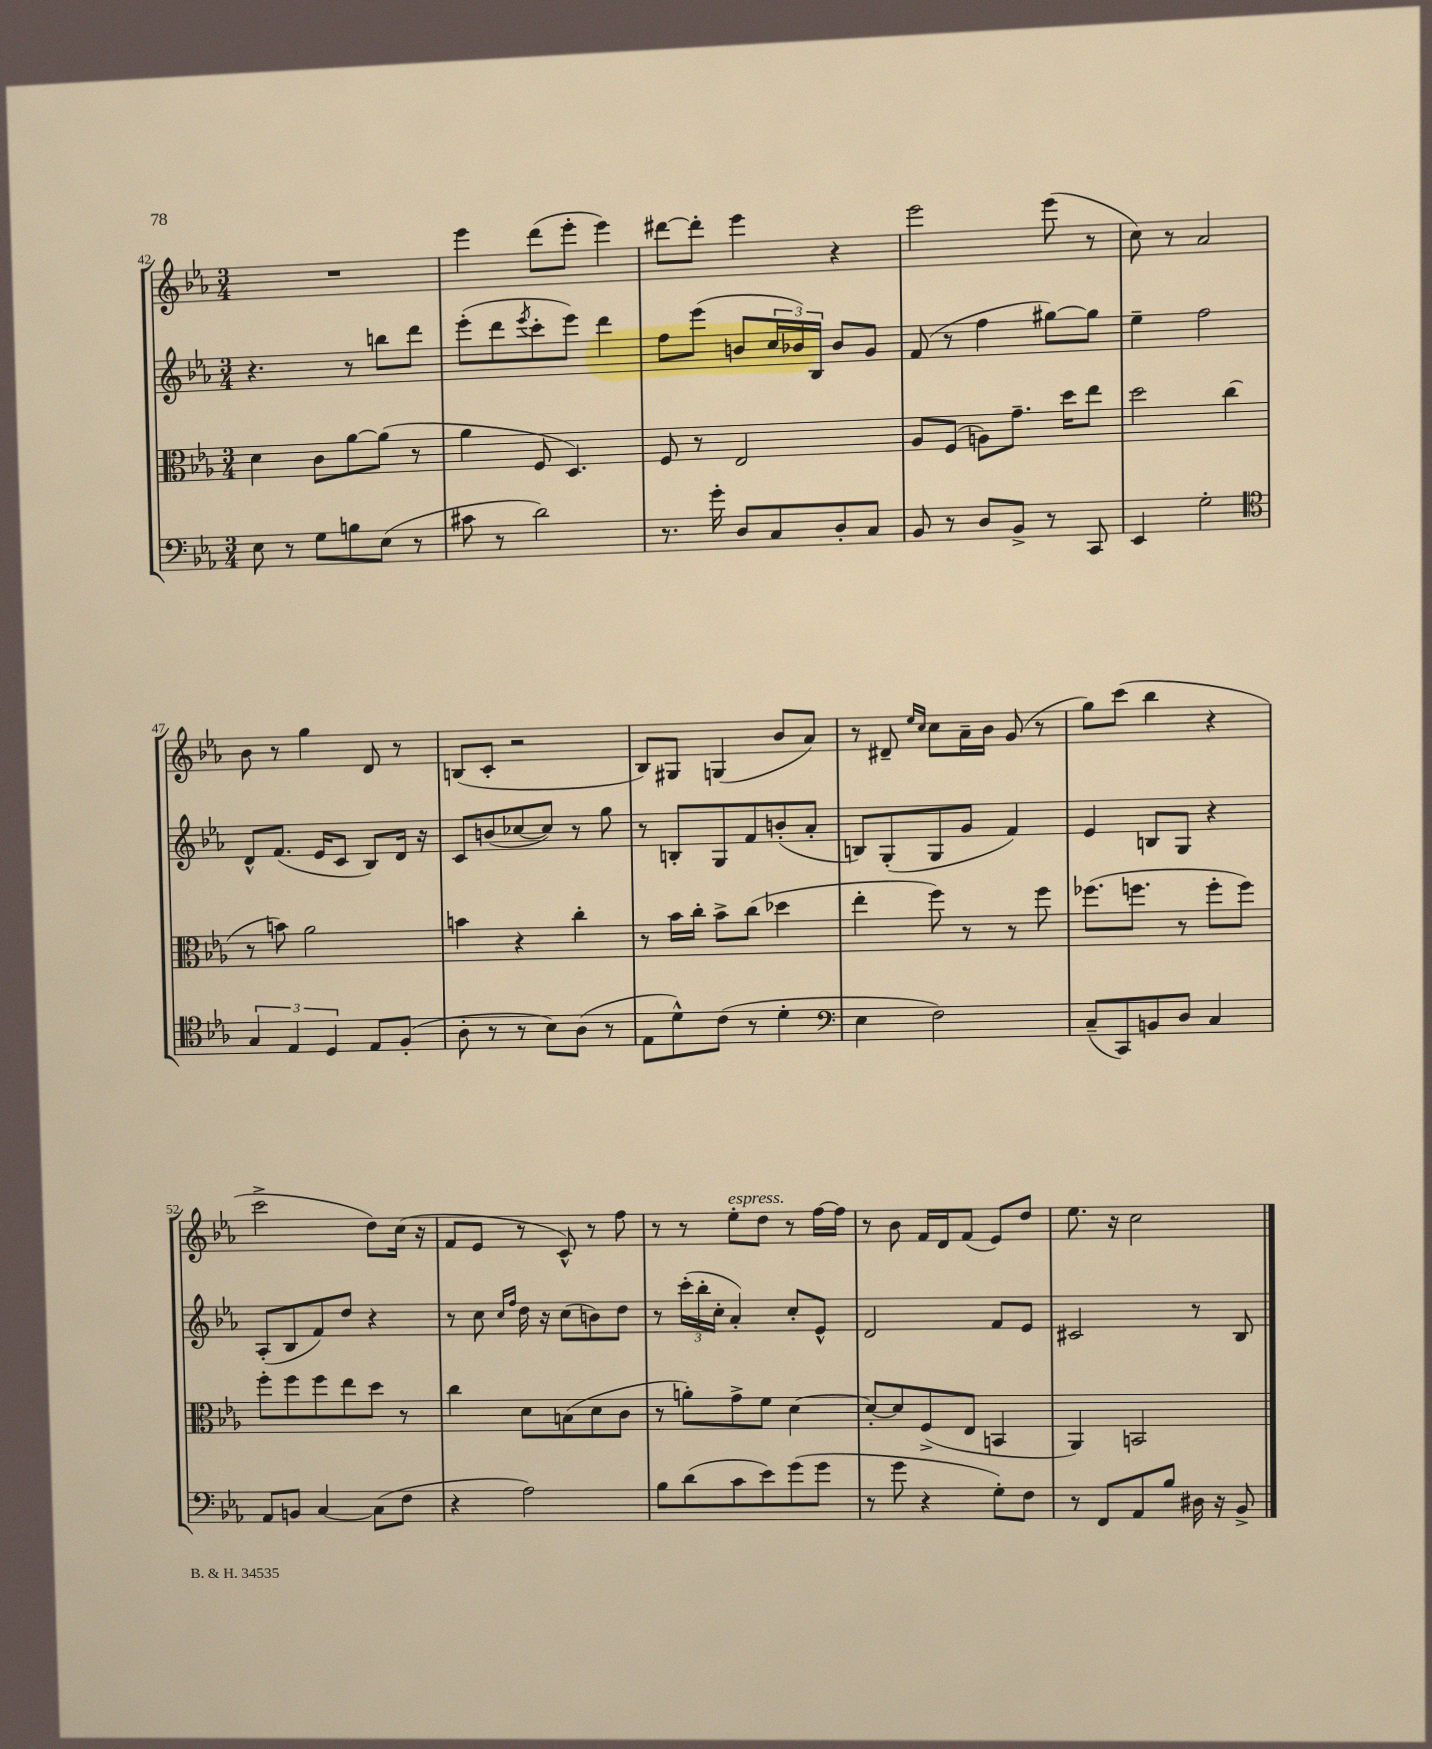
<<
\new StaffGroup <<
\new Staff = "s0" {
    \clef treble \key ees \major \numericTimeSignature \time 3/4
    R2. |
    ees'''4 d'''8( ees'''8-. ees'''4) |
    dis'''8~ dis'''8-. ees'''4 r4 |
    ees'''2 ees'''8( r8 |
    c''8) r8 aes'2 |
    bes'8 r8 g''4 d'8 r8 |
    b8( c'8-. r2 |
    bes8) gis8 g4( bes'8 aes'8) |
    r8 dis'8-- \grace { ees''16 c''16 } c''8 aes'16-- bes'16 g'8( r8 |
    g''8) c'''8( bes''4 r4 |
    c'''2-> d''8) c''16( r16 |
    f'8 ees'8 r8 c'8-^) r8 f''8 |
    r8 r8 ees''8-.^\markup { \italic "espress." } d''8 r8 f''16~ f''16 |
    r8 bes'8 f'16 d'16 f'8( ees'8) d''8 |
    ees''8. r16 c''2 \bar "|." |
}
\new Staff = "s1" {
    \clef treble \key ees \major \numericTimeSignature \time 3/4
    r4. r8 b''8 d'''8 |
    ees'''8-.( d'''8 \acciaccatura { ees'''8 } c'''8-. ees'''8) d'''4 |
    f''8 ees'''8( b'8 \tuplet 3/2 { c''16 bes'16) bes16 } bes'8 g'8 |
    f'8( r8 f''4 gis''8~) gis''8 |
    ees''4-- f''2 |
    d'8-^ f'8.( ees'16 c'8 bes8) d'16 r16 |
    c'8 b'8( ces''8~ ces''8) r8 g''8 |
    r8 b8-. g8 f'8 b'8-.( aes'8-. |
    b8) g8-.( g8 g'8 f'4) |
    ees'4 b8 g8 r4 |
    aes8-.( bes8 f'8) d''8 r4 |
    r8 c''8 \grace { c''16 f''16 } d''16 r16 c''8( b'8) d''8 |
    r8 \tuplet 3/2 { c'''16-.( bes''16-. c''16-. } aes'4-.) c''8-. ees'8-^ |
    d'2 f'8 ees'8 |
    cis'2 r8 bes8 \bar "|." |
}
\new Staff = "s2" {
    \clef alto \key ees \major \numericTimeSignature \time 3/4
    d'4 c'8 aes'8~ aes'8( r8 |
    aes'4 f8 d4.) |
    f8 r8 ees2 |
    aes8 f8( a8) g'8.-- d''16 ees''8 |
    d''2 c''4( |
    r8 b'8) aes'2 |
    b'4 r4 c''4-. |
    r8 bes'16 c''16-. bes'8-> c''8( des''4 |
    ees''4-. f''8) r8 r8 f''8 |
    fes''8.( f''8. r8 f''8-. f''8) |
    f''8-. f''8 f''8 ees''8 d''8 r8 |
    c''4 d'8 b8( d'8 c'8 |
    r8 a'8-.) g'8-> f'8 d'4~ |
    d'8~-. d'8 f8->( ees8 b,4 |
    aes,4) b,2 \bar "|." |
}
\new Staff = "s3" {
    \clef bass \key ees \major \numericTimeSignature \time 3/4
    ees8 r8 g8 b8 ees8( r8 |
    cis'8 r8 d'2) |
    r8. g'16-. d8 c8 d8-. c8 |
    bes,8 r8 d8 bes,8-> r8 c,8 |
    ees,4 g2-. |
    \clef tenor \tuplet 3/2 { g4 ees4 d4 } ees8 f8-.( |
    aes8-. r8 r8 bes8) aes8( r8 |
    ees8 d'8-^) c'8( r8 d'4-. |
    \clef bass ees4 f2) |
    c8--( c,8) b,8 d8 c4 |
    aes,8 b,8 c4~ c8( f8 |
    r4 aes2) |
    bes8 d'8( c'8 ees'8) g'8( g'8 |
    r8 g'8 r4 g8-.) f8 |
    r8 f,8 aes,8 bes8 dis16 r16 bes,8-> \bar "|." |
}
>>
>>
\layout { \context { \Score currentBarNumber = #42 } }
